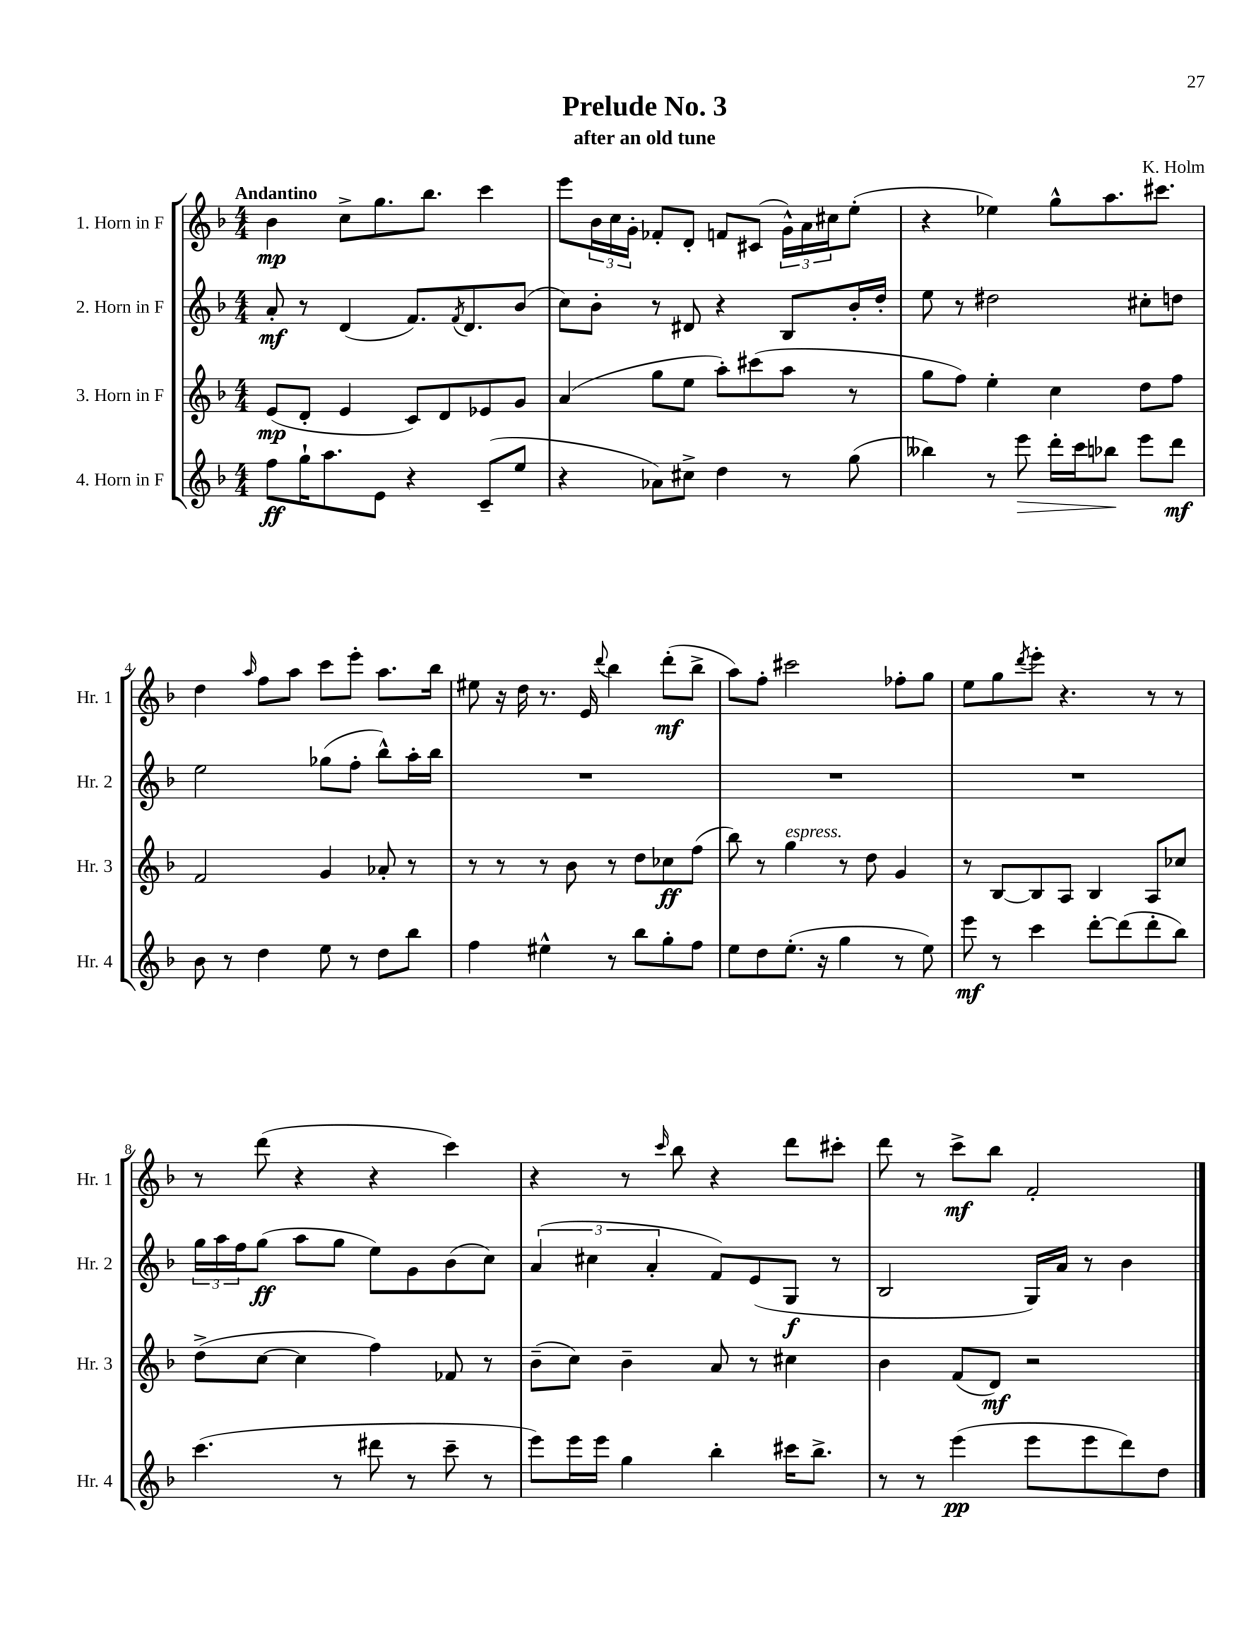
\header { title = "Prelude No. 3" composer = "K. Holm" subtitle = "after an old tune" }
<<
\new StaffGroup <<
\new Staff = "s0" \with { instrumentName = "1. Horn in F" shortInstrumentName = "Hr. 1" } {
    \clef treble \key f \major \numericTimeSignature \time 4/4 \tempo "Andantino"
    bes'4\mp c''8-> g''8. bes''8. c'''4 |
    e'''8 \tuplet 3/2 { bes'16 c''16 g'16-. } fes'8-. d'8-. f'8 cis'8( \tuplet 3/2 { g'16-^) a'16 cis''16 } e''8-.( |
    r4 ees''4) g''8-^ a''8. cis'''8. |
    d''4 \grace { a''16 } f''8 a''8 c'''8 e'''8-. a''8. bes''16 |
    eis''8 r16 d''16 r8. e'16 \appoggiatura { d'''8 } bes''4 d'''8-.\mf( bes''8-> |
    a''8) f''8-. cis'''2 fes''8-. g''8 |
    e''8 g''8 \acciaccatura { d'''8 } e'''8-. r4. r8 r8 |
    r8 d'''8( r4 r4 c'''4) |
    r4 r8 \grace { c'''16 } bes''8 r4 d'''8 cis'''8-. |
    d'''8 r8 c'''8->\mf bes''8 f'2-. \bar "|." |
}
\new Staff = "s1" \with { instrumentName = "2. Horn in F" shortInstrumentName = "Hr. 2" } {
    \clef treble \key f \major \numericTimeSignature \time 4/4
    a'8-.\mf r8 d'4( f'8.) \acciaccatura { f'8 } d'8. bes'8( |
    c''8) bes'8-. r8 dis'8 r4 bes8 bes'16-. d''16-. |
    e''8 r8 dis''2 cis''8-. d''8 |
    e''2 ges''8( f''8-. bes''8-^) a''16-. bes''16 |
    R1 |
    R1 |
    R1 |
    \tuplet 3/2 { g''16 a''16 f''16 } g''8\ff( a''8 g''8 e''8) g'8 bes'8( c''8) |
    \tuplet 3/2 { a'4( cis''4 a'4-. } f'8) e'8( g8\f r8 |
    bes2 g16) a'16 r8 bes'4 \bar "|." |
}
\new Staff = "s2" \with { instrumentName = "3. Horn in F" shortInstrumentName = "Hr. 3" } {
    \clef treble \key f \major \numericTimeSignature \time 4/4
    e'8\mp( d'8-. e'4 c'8) d'8 ees'8 g'8 |
    a'4( g''8 e''8 a''8-.) cis'''8( a''8 r8 |
    g''8 f''8) e''4-. c''4 d''8 f''8 |
    f'2 g'4 aes'8-. r8 |
    r8 r8 r8 bes'8 r8 d''8 ces''8\ff f''8( |
    bes''8) r8 g''4^\markup { \italic "espress." } r8 d''8 g'4 |
    r8 bes8~ bes8 a8 bes4 a8 ces''8 |
    d''8->( c''8~ c''4 f''4) fes'8 r8 |
    bes'8--( c''8) bes'4-- a'8 r8 cis''4 |
    bes'4 f'8( d'8\mf) r2 \bar "|." |
}
\new Staff = "s3" \with { instrumentName = "4. Horn in F" shortInstrumentName = "Hr. 4" } {
    \clef treble \key f \major \numericTimeSignature \time 4/4
    f''8\ff g''16-! a''8. e'8 r4 c'8--( e''8 |
    r4 aes'8) cis''8-> d''4 r8 g''8( |
    beses''4) r8 e'''8\> d'''16-. c'''16 bes''8\! e'''8 d'''8\mf |
    bes'8 r8 d''4 e''8 r8 d''8 bes''8 |
    f''4 eis''4-^ r8 bes''8 g''8-. f''8 |
    e''8 d''8 e''8.-.( r16 g''4 r8 e''8) |
    e'''8\mf r8 c'''4 d'''8~-. d'''8( d'''8-. bes''8) |
    c'''4.( r8 dis'''8 r8 c'''8-- r8 |
    e'''8) e'''16 e'''16 g''4 bes''4-. cis'''16 bes''8.-> |
    r8 r8 e'''4\pp( e'''8 e'''8 d'''8) d''8 \bar "|." |
}
>>
>>
